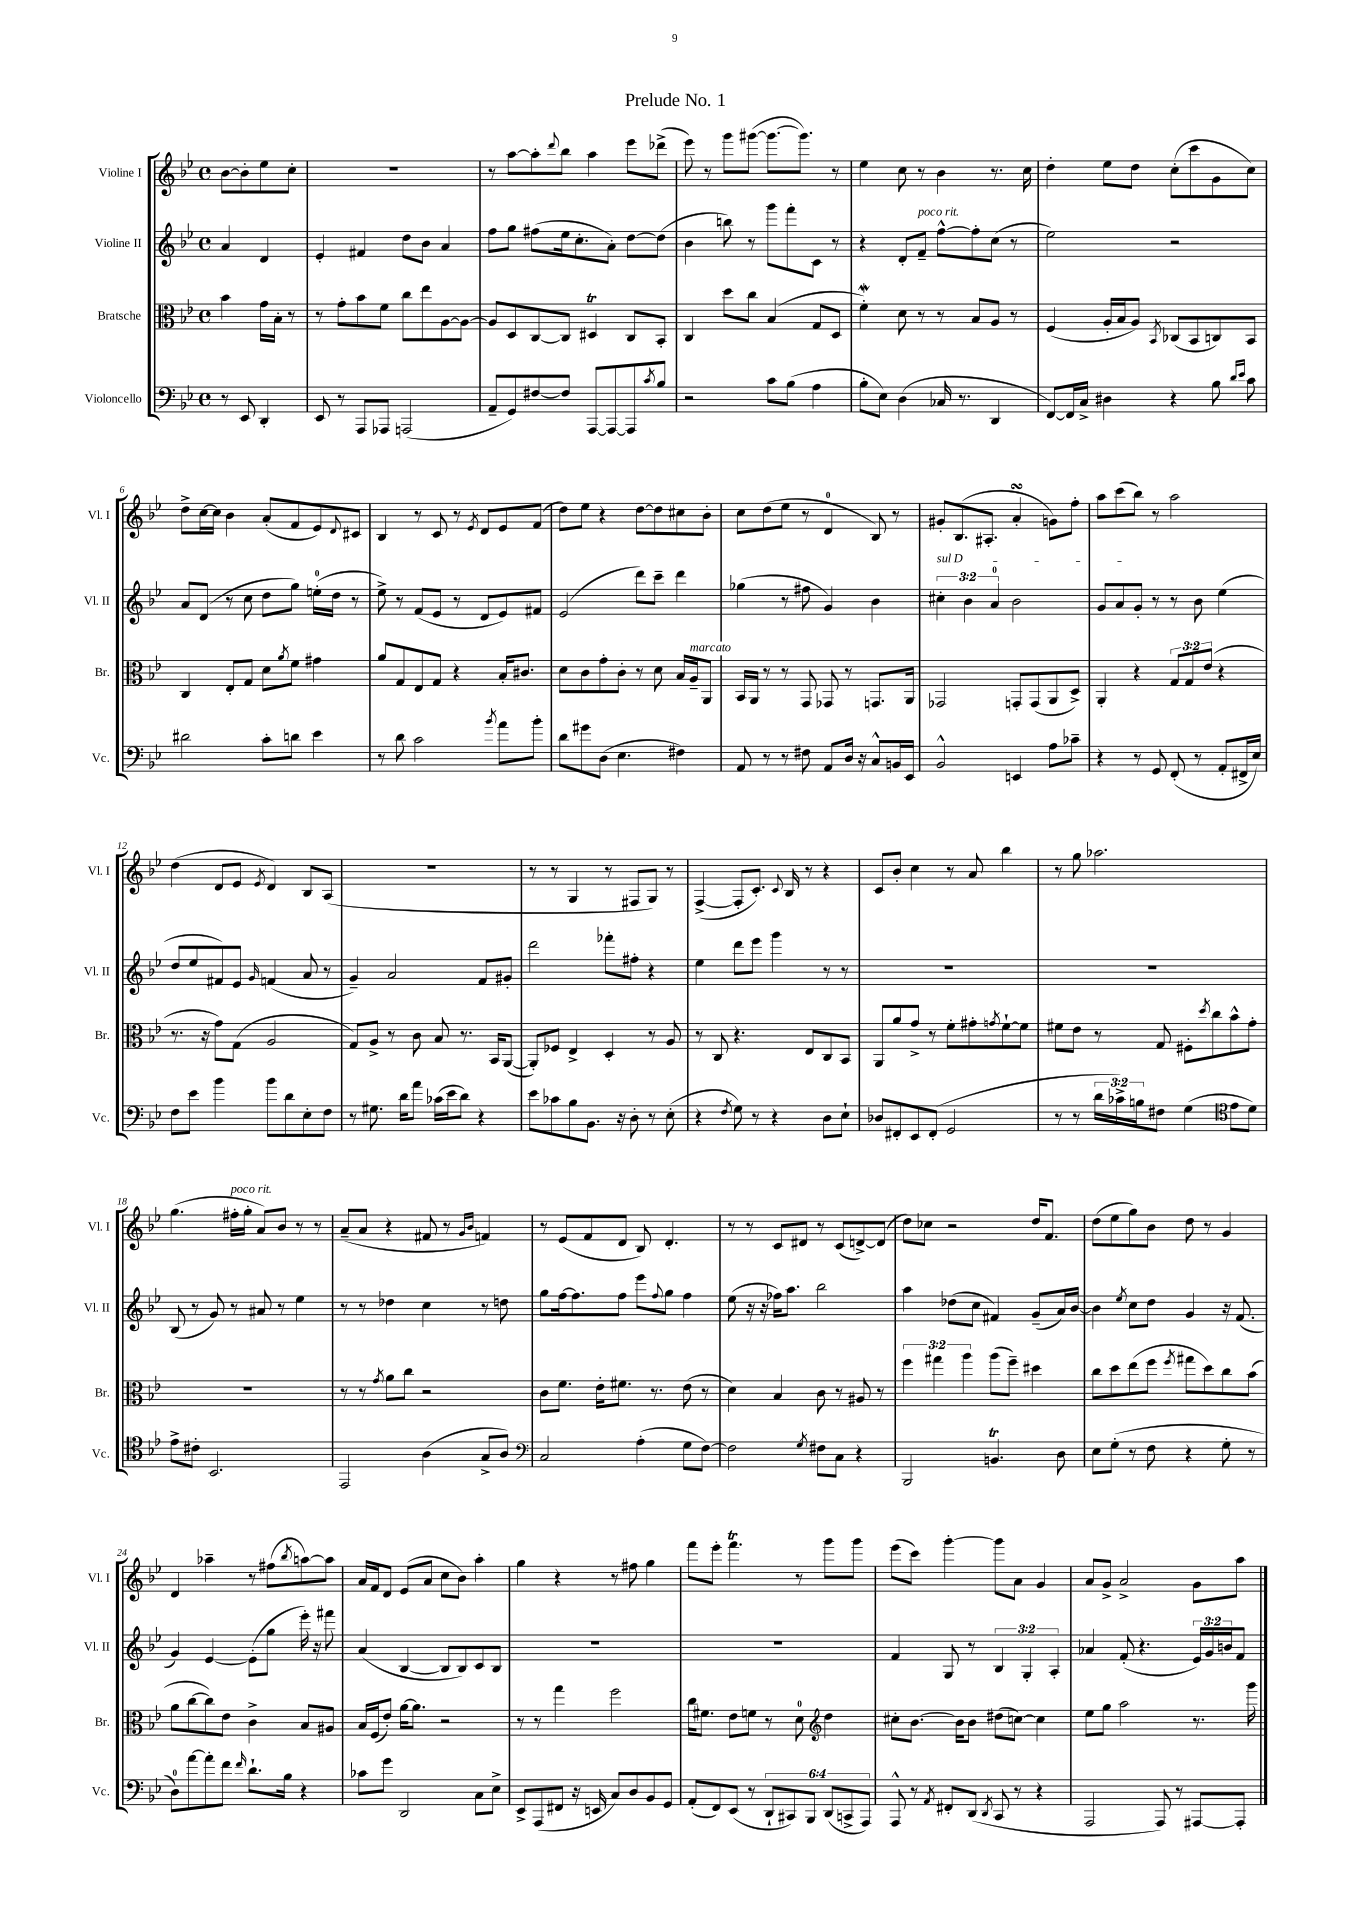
\header { title = "Prelude No. 1" }
<<
\new StaffGroup <<
\new Staff = "s0" \with { instrumentName = "Violine I" shortInstrumentName = "Vl. I" } {
    \clef treble \key bes \major \defaultTimeSignature \time 4/4 \partial 2
    bes'8~ bes'8-. ees''8 c''8-. |
    R1 |
    r8 a''8~ a''8-. \appoggiatura { d'''8 } bes''8 a''4 ees'''8 des'''8->( |
    ees'''8) r8 g'''8 gis'''8~( gis'''8.~ gis'''8.) r8 |
    ees''4 c''8 r8 bes'4 r8. c''16 |
    d''4-. ees''8 d''8 c''8-.( c'''8 g'8 c''8) |
    d''8-> c''16~ c''16 bes'4 a'8-.( f'8 ees'8) \appoggiatura { d'8 } cis'8 |
    bes4 r8 c'8 r8 \acciaccatura { ees'8 } d'8 ees'8 f'8( |
    d''8) ees''8 r4 d''8~ d''8 cis''8 bes'8-. |
    c''8 d''8( ees''8 r8 d'4-0 bes8) r8 |
    gis'8-. bes8.( ais8.-. a'4-.\turn g'8) f''8-. |
    a''8 c'''8( bes''8) r8 a''2 |
    d''4( d'8 ees'8 \acciaccatura { ees'8 } d'4) bes8 a8( |
    R1 |
    r8 r8 g4 r8 fis8 g8) r8 |
    f4~->( f8-. c'8.-.) \appoggiatura { c'8 } bes16 r8 r4 |
    c'8 bes'8-. c''4 r8 a'8 bes''4 |
    r8 g''8 aes''2. |
    g''4.( fis''16-.^\markup { \italic "poco rit." } g''16-. a'8) bes'8 r8 r8 |
    a'8--( a'8 r4 fis'8 r8 \grace { g'16 bes'16 } f'4) |
    r8 ees'8( f'8 d'8 bes8) d'4.-. |
    r8 r8 c'8 dis'8 r8 c'8( d'8~->) d'8( |
    d''8) ces''8 r2 d''16 f'8. |
    d''8( ees''8 g''8) bes'8 d''8 r8 g'4 |
    d'4 aes''4-- r8 fis''8( \acciaccatura { bes''8 } a''8~) a''8 |
    a'16 f'16 d'8 ees'8( a'8 c''8 bes'8) a''4-. |
    g''4 r4 r8 fis''8 g''4 |
    f'''8 ees'''8-. f'''4.\trill r8 g'''8 g'''8 |
    ees'''8( c'''8) g'''4~-. g'''8 a'8 g'4 |
    a'8 g'8-> a'2-> g'8 a''8 \bar "|." |
}
\new Staff = "s1" \with { instrumentName = "Violine II" shortInstrumentName = "Vl. II" } {
    \clef treble \key bes \major \defaultTimeSignature \time 4/4 \override Staff.TupletNumber.text = #tuplet-number::calc-fraction-text \partial 2
    a'4 d'4 |
    ees'4-. fis'4 d''8 bes'8 a'4 |
    f''8 g''8 fis''8( ees''16 c''8.-. a'8-.) d''8~ d''8( |
    bes'4 b''8) r8 g'''8 f'''8-. c'8 r8 |
    r4 d'8-. f'8--^\markup { \italic "poco rit." } f''8~-^ f''8-. c''8( r8 |
    ees''2) r2 |
    a'8 d'8( r8 c''8 d''8 g''8) e''16-0-.( d''16 r8 |
    ees''8->) r8 f'8( ees'8 r8 d'8 ees'8) fis'8 |
    ees'2( d'''8) c'''8-- d'''4 |
    ges''4( r8 fis''8 g'4) bes'4 |
    \tuplet 3/2 { \once \override TextSpanner.bound-details.left.text = \markup { \italic "sul D" } cis''4-.\startTextSpan bes'4 a'4-0 } bes'2 |
    g'8 a'8 g'8-.\stopTextSpan r8 r8 bes'8 ees''4( |
    d''8 ees''8 fis'8) ees'8 \grace { g'16 } f'4( a'8 r8 |
    g'4--) a'2 f'8 gis'8-. |
    d'''2 fes'''8-. fis''8-. r4 |
    ees''4 d'''8 ees'''8 g'''4 r8 r8 |
    R1 |
    R1 |
    bes8( r8 g'8) r8 ais'8 r8 ees''4 |
    r8 r8 des''4 c''4 r8 d''8 |
    g''8 f''16~ f''8. f''8 ees'''8 \appoggiatura { f''8 } g''8 f''4 |
    ees''8( r16 r16 fes''16) a''8. bes''2 |
    a''4 des''8( c''8 fis'4) g'8--( a'16) bes'16~ |
    bes'4 \acciaccatura { ees''8 } c''8 d''8 g'4 r16 f'8.( |
    g'4) ees'4~ ees'8-.( g''8 ees'''16-.) r16 fis'''8 |
    a'4( bes4~ bes8 bes8) c'8 bes8 |
    R1 |
    R1 |
    f'4 g8 r8 \tuplet 3/2 { bes4 g4-. a4-. } |
    aes'4 f'8-.( r4. \tuplet 3/2 { ees'16) g'16 b'16 } f'8 \bar "|." |
}
\new Staff = "s2" \with { instrumentName = "Bratsche" shortInstrumentName = "Br." } {
    \clef alto \key bes \major \defaultTimeSignature \time 4/4 \override Staff.TupletNumber.text = #tuplet-number::calc-fraction-text \partial 2
    bes'4 g'16 bes16-. r8 |
    r8 g'8-. bes'8 f'8 c''8 ees''8 a8~ a8~ |
    a8 d8 c8~ c8 dis4\trill c8 bes,8-. |
    c4 d''8 c''8 bes4( g8 d8 |
    f'4-.\mordent) d'8 r8 r8 bes8 a8 r8 |
    f4( a16-. bes16 a8) \acciaccatura { bes,8 } ces8( bes,8 c8) bes,8 |
    c4 ees8-. g8 d'8 \acciaccatura { a'8 } f'8 gis'4 |
    a'8 g8 ees8 g8 r4 bes16-. cis'8. |
    d'8 c'8 g'8-. c'8-. r8 d'8 bes16 a16--^\markup { \italic "marcato" } a,8 |
    bes,16 a,16 r8 r8 g,8 ges,8 r8 g,8. a,16 |
    ges,2 g,8-. g,8( a,8 d8->) |
    a,4-. r4 \tuplet 3/2 { g8 g8 ees'8( } r4 |
    r8. r16 g'8) g8( a2 |
    g8) a8-> r8 c'8 bes8 r8. bes,16 a,8~( |
    a,8-.) fes8 ees4-> d4-. r8 a8 |
    r8 c8 r4. ees8 c8 bes,8 |
    a,8 a'8 g'8-> r8 f'8-. gis'8-. \acciaccatura { g'8 } f'8~-! f'8 |
    fis'8 ees'8 r8 g8 fis8-. \acciaccatura { d''8 } c''8 bes'8-^ g'8-. |
    R1 |
    r8 r8 \acciaccatura { g'8 } a'8 c''8 r2 |
    c'8 f'8. ees'16-. fis'8. r8. ees'8( r8 |
    d'4) bes4 c'8 r8 ais8 r8 |
    \tuplet 3/2 { f''4 gis''4 a''4 } a''8( f''8--) dis''4 |
    c''8 d''8 ees''8( f''8 \acciaccatura { f''8 } gis''8 d''8) c''8 bes'8( |
    a'8 c''8~ c''8) ees'8 c'4-> bes8 ais8 |
    bes16 f16( ees'8-.) a'16~ a'8. r2 |
    r8 r8 g''4 f''2 |
    c''16 fis'8. ees'8 f'8 r8 d'8-0 \clef treble d''4 |
    cis''8-. bes'8.~ bes'16 bes'8 dis''8( c''8~) c''4 |
    ees''8 g''8 a''2 r8. g'''16 \bar "|." |
}
\new Staff = "s3" \with { instrumentName = "Violoncello" shortInstrumentName = "Vc." } {
    \clef bass \key bes \major \defaultTimeSignature \time 4/4 \override Staff.TupletNumber.text = #tuplet-number::calc-fraction-text \partial 2
    r8 ees,8 d,4-. |
    ees,8 r8 a,,8 aes,,8 a,,2( |
    a,8-- g,8) fis8~ fis8 a,,8~ a,,8~ a,,8 \acciaccatura { c'8 } bes8 |
    r2 c'8 bes8( a4 |
    bes8-. ees8) d4( ces16 r8. d,4 |
    f,8~) f,16 c16-> dis4 r4 bes8 \grace { d'16 ees'16 } c'8 |
    dis'2 c'8-. d'8 ees'4 |
    r8 d'8 c'2 \acciaccatura { bes'8 } a'8 bes'8-. |
    d'8 gis'8 d8( ees4. fis4) |
    a,8 r8 r8 fis8 a,8 d16 r16 c8-^ b,16 ees,16 |
    bes,2-^ e,4 a8 ces'8-- |
    r4 r8 g,8 f,8-.( r8 a,8-. fis,16-> ees16) |
    f8 ees'8 bes'4 bes'8 d'8 ees8-. f8 |
    r8 gis8. d'16 a'8 ces'16( ees'16 d'8) r4 |
    ees'8 ces'8 bes8 bes,8. r16 d8-. r8 ees8-.( |
    r4 \acciaccatura { f8 } g8) r8 r4 d8 ees8-! |
    des8 fis,8-. ees,8 fis,8-.( g,2 |
    r8 r8 \tuplet 3/2 { d'16 ces'16->) b16 } fis8 g4( \clef tenor ees'8 d'8) |
    ees'8-> cis'8-. bes,2. |
    ees,2 a4( g8-> a8) |
    \clef bass c2 a4-.( g8 f8~) |
    f2 \acciaccatura { g8 } fis8 c8 r4 |
    bes,,2 b,4.\trill d8 |
    ees8 g8-.( r8 f8 r4 g8-. r8 |
    d8-0) a'8~ a'8-. f'8 \grace { f'16 } d'8.-! bes16 r4 |
    ces'8 g'8 d,2 c8 ees8-> |
    ees,8-> a,,8( fis,8 r16 e,16 c8) d8 bes,8 g,8 |
    a,8-.( f,8) ees,8( r8 \tuplet 6/4 { d,8-! cis,8) bes,,8 d,8( c,8-> a,,8) } |
    a,,8-^ r8 \acciaccatura { a,8 } fis,8-. d,8( \acciaccatura { d,8 } c,8 r8 r4 |
    a,,2 a,,8) r8 ais,,8~ ais,,8-. \bar "|." |
}
>>
>>
